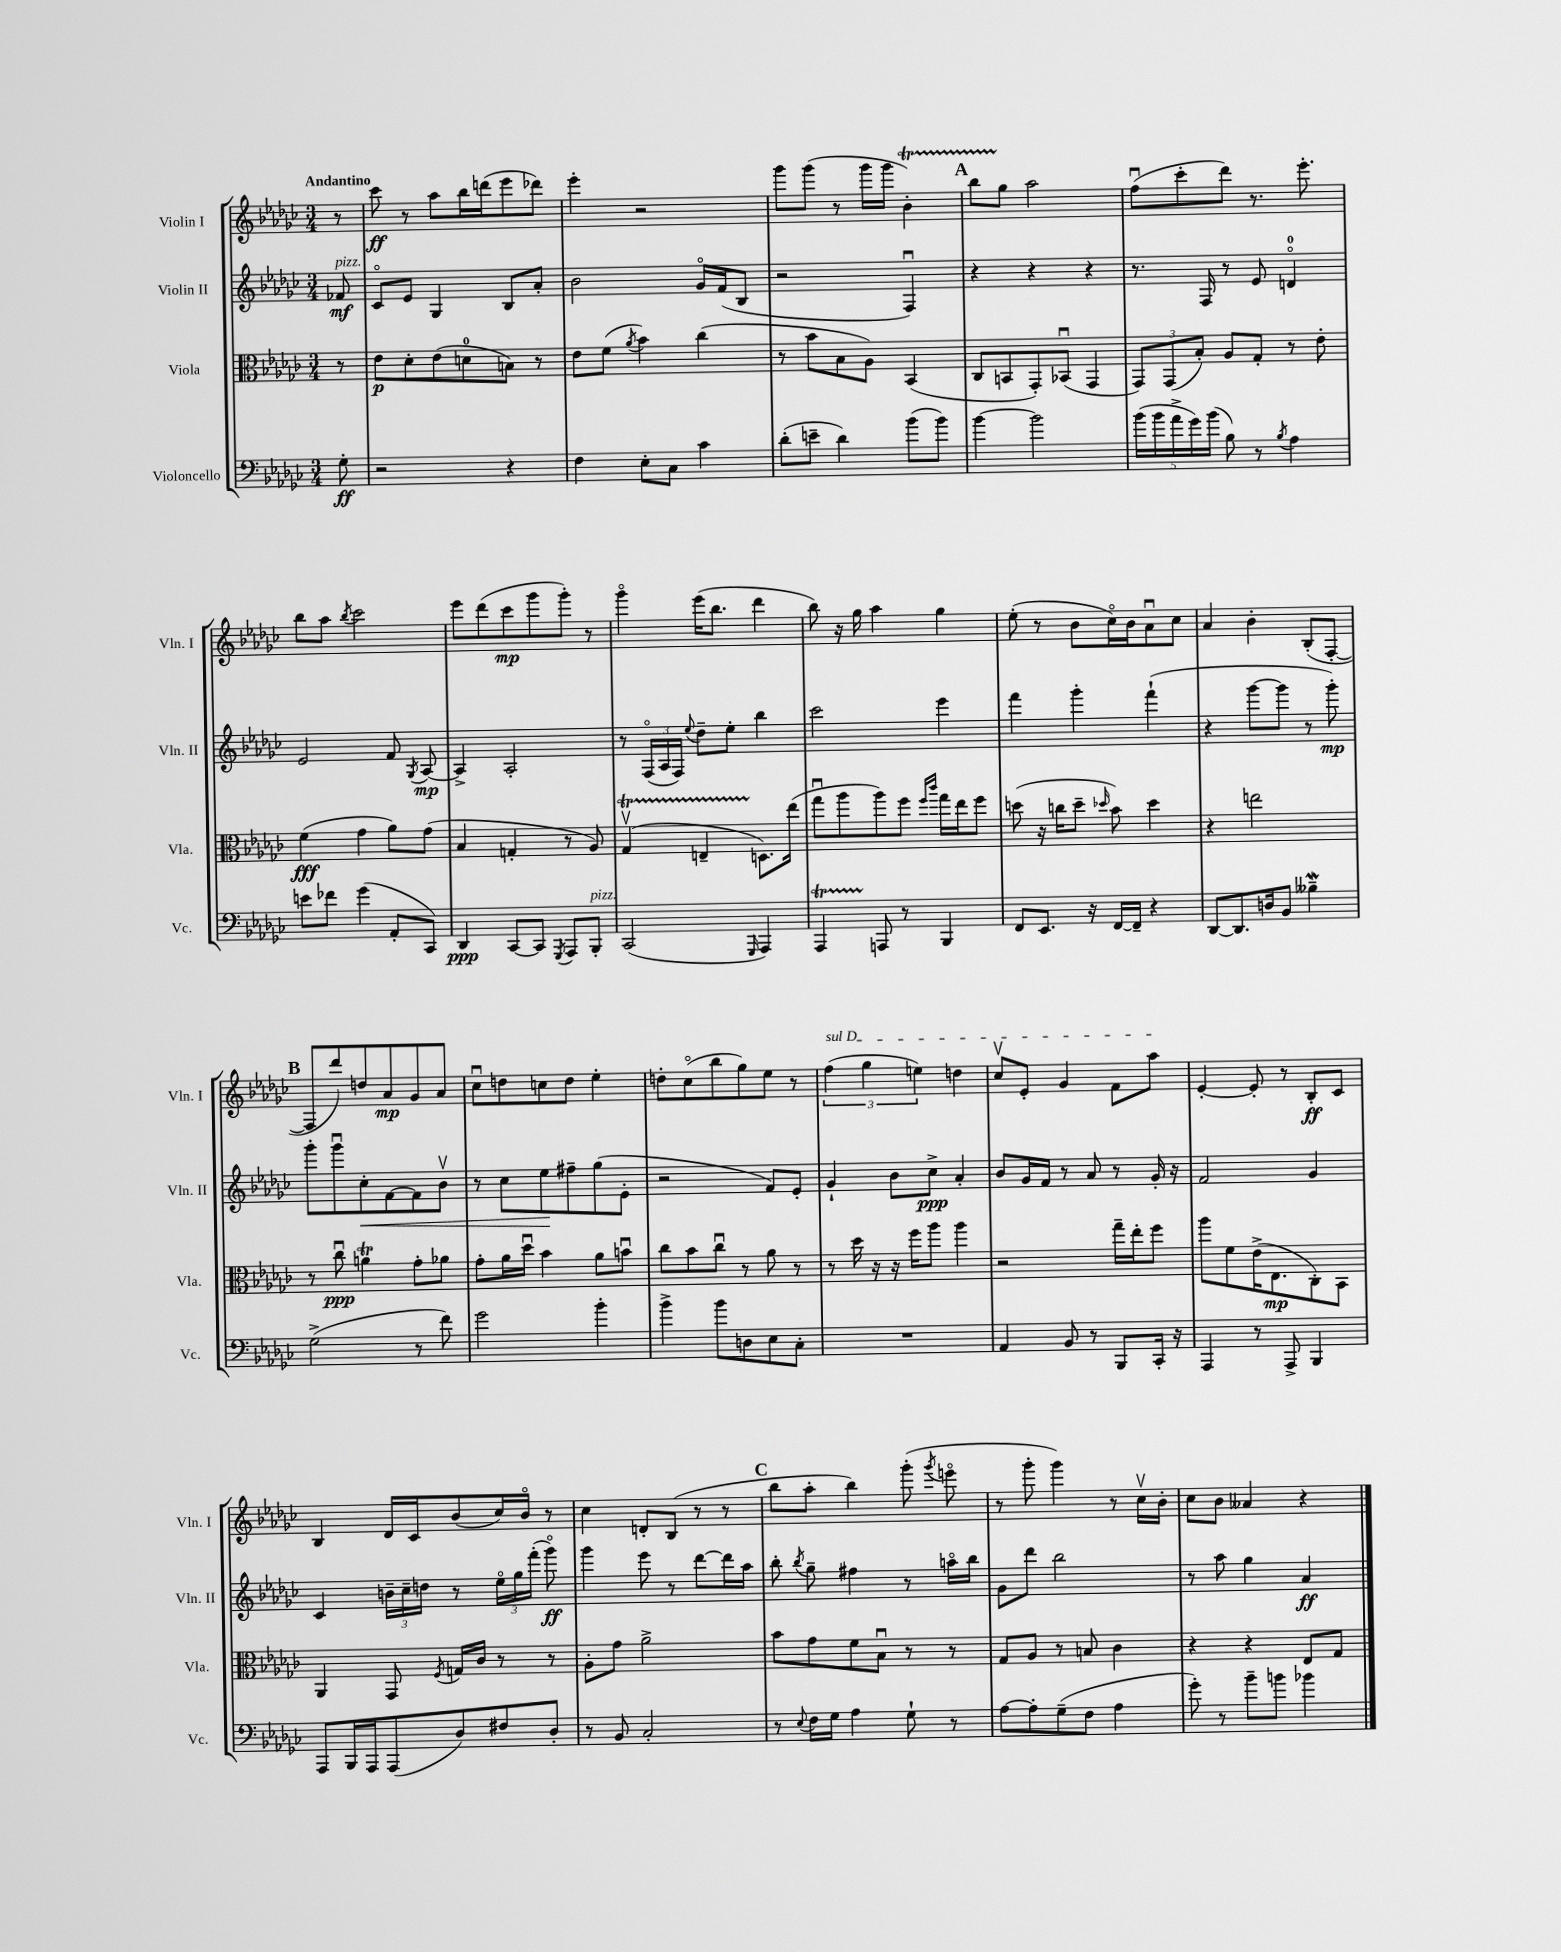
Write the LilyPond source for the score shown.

<<
\new StaffGroup <<
\new Staff = "s0" \with { instrumentName = "Violin I" shortInstrumentName = "Vln. I" } {
    \clef treble \key ges \major \numericTimeSignature \time 3/4 \partial 8 \tempo "Andantino"
    \autoBeamOff r8 |
    ces'''8\ff r8 aes''8[ bes''16 d'''16( ees'''8 des'''8]) |
    ees'''4-. r2 |
    ges'''8[ ges'''8]( r8 ges'''16[ ges'''16] bes'4-.\startTrillSpan) |
    \mark \markup { \bold "A" } bes''8[ ges''8]\stopTrillSpan aes''2 |
    f''8[\downbow( ces'''8-. des'''8]) r8. ees'''8.-. |
    bes''8[ aes''8] \acciaccatura { bes''8 } ces'''2 |
    ees'''8[ des'''8( ces'''8\mp ges'''8 ges'''8]-.) r8 |
    ges'''4\flageolet ees'''16[( bes''8.] des'''4 |
    bes''8) r16 ges''16 aes''4 ges''4 |
    ees''8-.( r8 bes'8[ ces''16\flageolet) bes'16 aes'8\downbow ces''8] |
    aes'4 bes'4-. bes8[-.( f8]~-. |
    \mark \markup { \bold "B" } f8[ des'''8) d''8 aes'8\mp ges'8 aes'8] |
    ces''8[\downbow d''8 c''8 d''8] ees''4-. |
    d''8[-. ces''8\flageolet( bes''8 ges''8) ees''8] r8 |
    \tuplet 3/2 { \once \override TextSpanner.bound-details.left.text = \markup { \italic "sul D" } f''4\startTextSpan( ges''4 e''4) } d''4 |
    ces''8[\upbow ees'8]-. ges'4 f'8[ aes''8]\stopTextSpan |
    ees'4~-. ees'8-. r8 bes8[-.\ff ces'8] |
    bes4 des'16[ ces'16 bes'8( ces''16) bes'16]\flageolet r8 |
    ces''4 d'8[-. bes8]( r8 r8 |
    \mark \markup { \bold "C" } bes''8[ aes''8]-. bes''4) ges'''8-.( \acciaccatura { ges'''8 } e'''8\flageolet |
    r8 ges'''8-. ges'''4) r8 ces''16[\upbow bes'16]-. |
    ces''8[ bes'8] aeses'4 r4 \bar "|." |
}
\new Staff = "s1" \with { instrumentName = "Violin II" shortInstrumentName = "Vln. II" } {
    \clef treble \key ges \major \numericTimeSignature \time 3/4 \partial 8
    \autoBeamOff fes'8\mf^\markup { \italic "pizz." } |
    ces'8[\flageolet ees'8] ges4 bes8[ aes'8]-. |
    bes'2 ges'16[\flageolet f'16( bes8] |
    r2 f4\downbow) |
    \mark \markup { \bold "A" } r4 r4 r4 |
    r8. f16 r8 ees'8 d'4-0\flageolet |
    ees'2 f'8 \acciaccatura { ges8 } aes8~\mp |
    aes4-> aes2-. |
    r8 \tuplet 3/2 { f16[\flageolet( aes16 f16]) } \appoggiatura { ees''8 } des''8[-- ees''8]-. bes''4 |
    ces'''2 ees'''4 |
    f'''4 ges'''4-. f'''4-!( |
    r4 ges'''8[~ ges'''8] r8 ges'''8-.\mp) |
    \mark \markup { \bold "B" } ges'''8[-. ges'''8\downbow ces''8-.\< f'8~ f'8 bes'8]\upbow |
    r8 ces''8[ ees''8\! fis''8-- ges''8( ees'8]-. |
    r2 f'8[) ees'8]-. |
    ges'4-! bes'8[ ces''8]->\ppp aes'4-. |
    bes'8[ ges'16 f'16] r8 aes'8 r8 ges'16-. r16 |
    f'2 ges'4 |
    ces'4 \tuplet 3/2 { b'16[-- ces''16-- d''16] } r8 \tuplet 3/2 { ees''16[\flageolet ges''16 f'''16]-.( } ges'''8\flageolet\ff) |
    ges'''4 ees'''8 r8 des'''8[~ des'''16 aes''16] |
    \mark \markup { \bold "C" } bes''8-. \acciaccatura { bes''8 } ges''8-- fis''4 r8 a''16[\flageolet bes''16] |
    ges'8[ des'''8] bes''2 |
    r8 aes''8 ges''4 aes'4\ff \bar "|." |
}
\new Staff = "s2" \with { instrumentName = "Viola" shortInstrumentName = "Vla." } {
    \clef alto \key ges \major \numericTimeSignature \time 3/4 \partial 8
    \autoBeamOff r8 |
    ees'8[\p des'8-. ees'8( d'8-0 b8]) r8 |
    ees'8[ f'8]( \acciaccatura { aes'8 } bes'4) ces''4( |
    r8 bes'8[ bes8 aes8]) bes,4( |
    \mark \markup { \bold "A" } ces8[ b,8 ges,8-.) bes,8]\downbow( ges,4 |
    \tuplet 3/2 { ges,8[) ges,8( bes8]-.) } aes8[ ges8]-. r8 ees'8-. |
    f'4\fff( ges'4 aes'8[) ges'8]( |
    bes4 g4-. r8 aes8) |
    ges4\upbow\startTrillSpan( e4-- d8.[\stopTrillSpan) ees''16]( |
    ges''8[\downbow aes''8 aes''8) f''8] \grace { f''16[ ces'''16] } ges''16[ ees''16 f''8] |
    d''8( r16 c''16[ d''8]-- \grace { des''16 } bes'8) des''4 |
    r4 e''2 |
    \mark \markup { \bold "B" } r8 ces''8\downbow\ppp a'4\trill ges'8[-. aes'8] |
    ges'8[-. aes'16 des''16]\downbow bes'4 aes'8[ b'8]\downbow |
    ces''8[ bes'8 ces''8]\downbow r8 aes'8 r8 |
    r8 des''16 r16 r16 f''16[ aes''8] aes''4 |
    r2 ges''16[-- ees''16-. f''8] |
    aes''8[ f'8 ees'16->( ees8.\mp ces8-.) bes,8] |
    aes,4 ges,8 \acciaccatura { f8 } g16[ ces'16] r8 r8 |
    aes8[-. ges'8] aes'2-> |
    \mark \markup { \bold "C" } bes'8[ ges'8 f'8 bes8]\downbow r8 r8 |
    ges8[ aes8] r8 b8 ces'4 |
    r4 r4 ees8[ ges8] \bar "|." |
}
\new Staff = "s3" \with { instrumentName = "Violoncello" shortInstrumentName = "Vc." } {
    \clef bass \key ges \major \numericTimeSignature \time 3/4 \partial 8
    \autoBeamOff ges8-.\ff |
    r2 r4 |
    f4 ees8[-. ces8] ces'4 |
    des'8[-.( e'8]-- des'4) bes'8[( bes'8]) |
    \mark \markup { \bold "A" } bes'4~ bes'2 |
    \tuplet 5/4 { bes'16[( bes'16 aes'16-> ges'16) bes'16]( } bes8) r8 \acciaccatura { bes8 } aes4 |
    e'8[ fes'8] ges'4( aes,8[-. ces,8]) |
    des,4\ppp ces,8[~ ces,8] \acciaccatura { ges,,8 } aes,,8[ bes,,8]-.^\markup { \italic "pizz." } |
    ces,2( \grace { ges,,16 } aes,,4) |
    aes,,4\startTrillSpan a,,8\stopTrillSpan r8 bes,,4 |
    f,8[ ees,8.] r16 f,16[~ f,16]-- r4 |
    des,8[~ des,8. d16 bes,8] beses4--\mordent |
    \mark \markup { \bold "B" } ges2->( r8 f'8) |
    ges'2 bes'4-. |
    bes'4-> bes'8[ d8 ees8 ces8]-. |
    R2. |
    aes,4 bes,8 r8 bes,,8[ ces,16]-. r16 |
    aes,,4 r8 aes,,8-> bes,,4 |
    aes,,8[ bes,,16 aes,,16 aes,,8( des8) fis8 des8]-. |
    r8 bes,8 ces2-. |
    \mark \markup { \bold "C" } r8 \appoggiatura { ees8 } f16[ ges16] aes4 ges8-! r8 |
    aes8[~ aes8-. ges8--( f8] aes4 |
    ges'8-.) r8 bes'8[-- b'8] bes'4 \bar "|." |
}
>>
>>
\layout { \context { \Score \remove "Bar_number_engraver" } }
